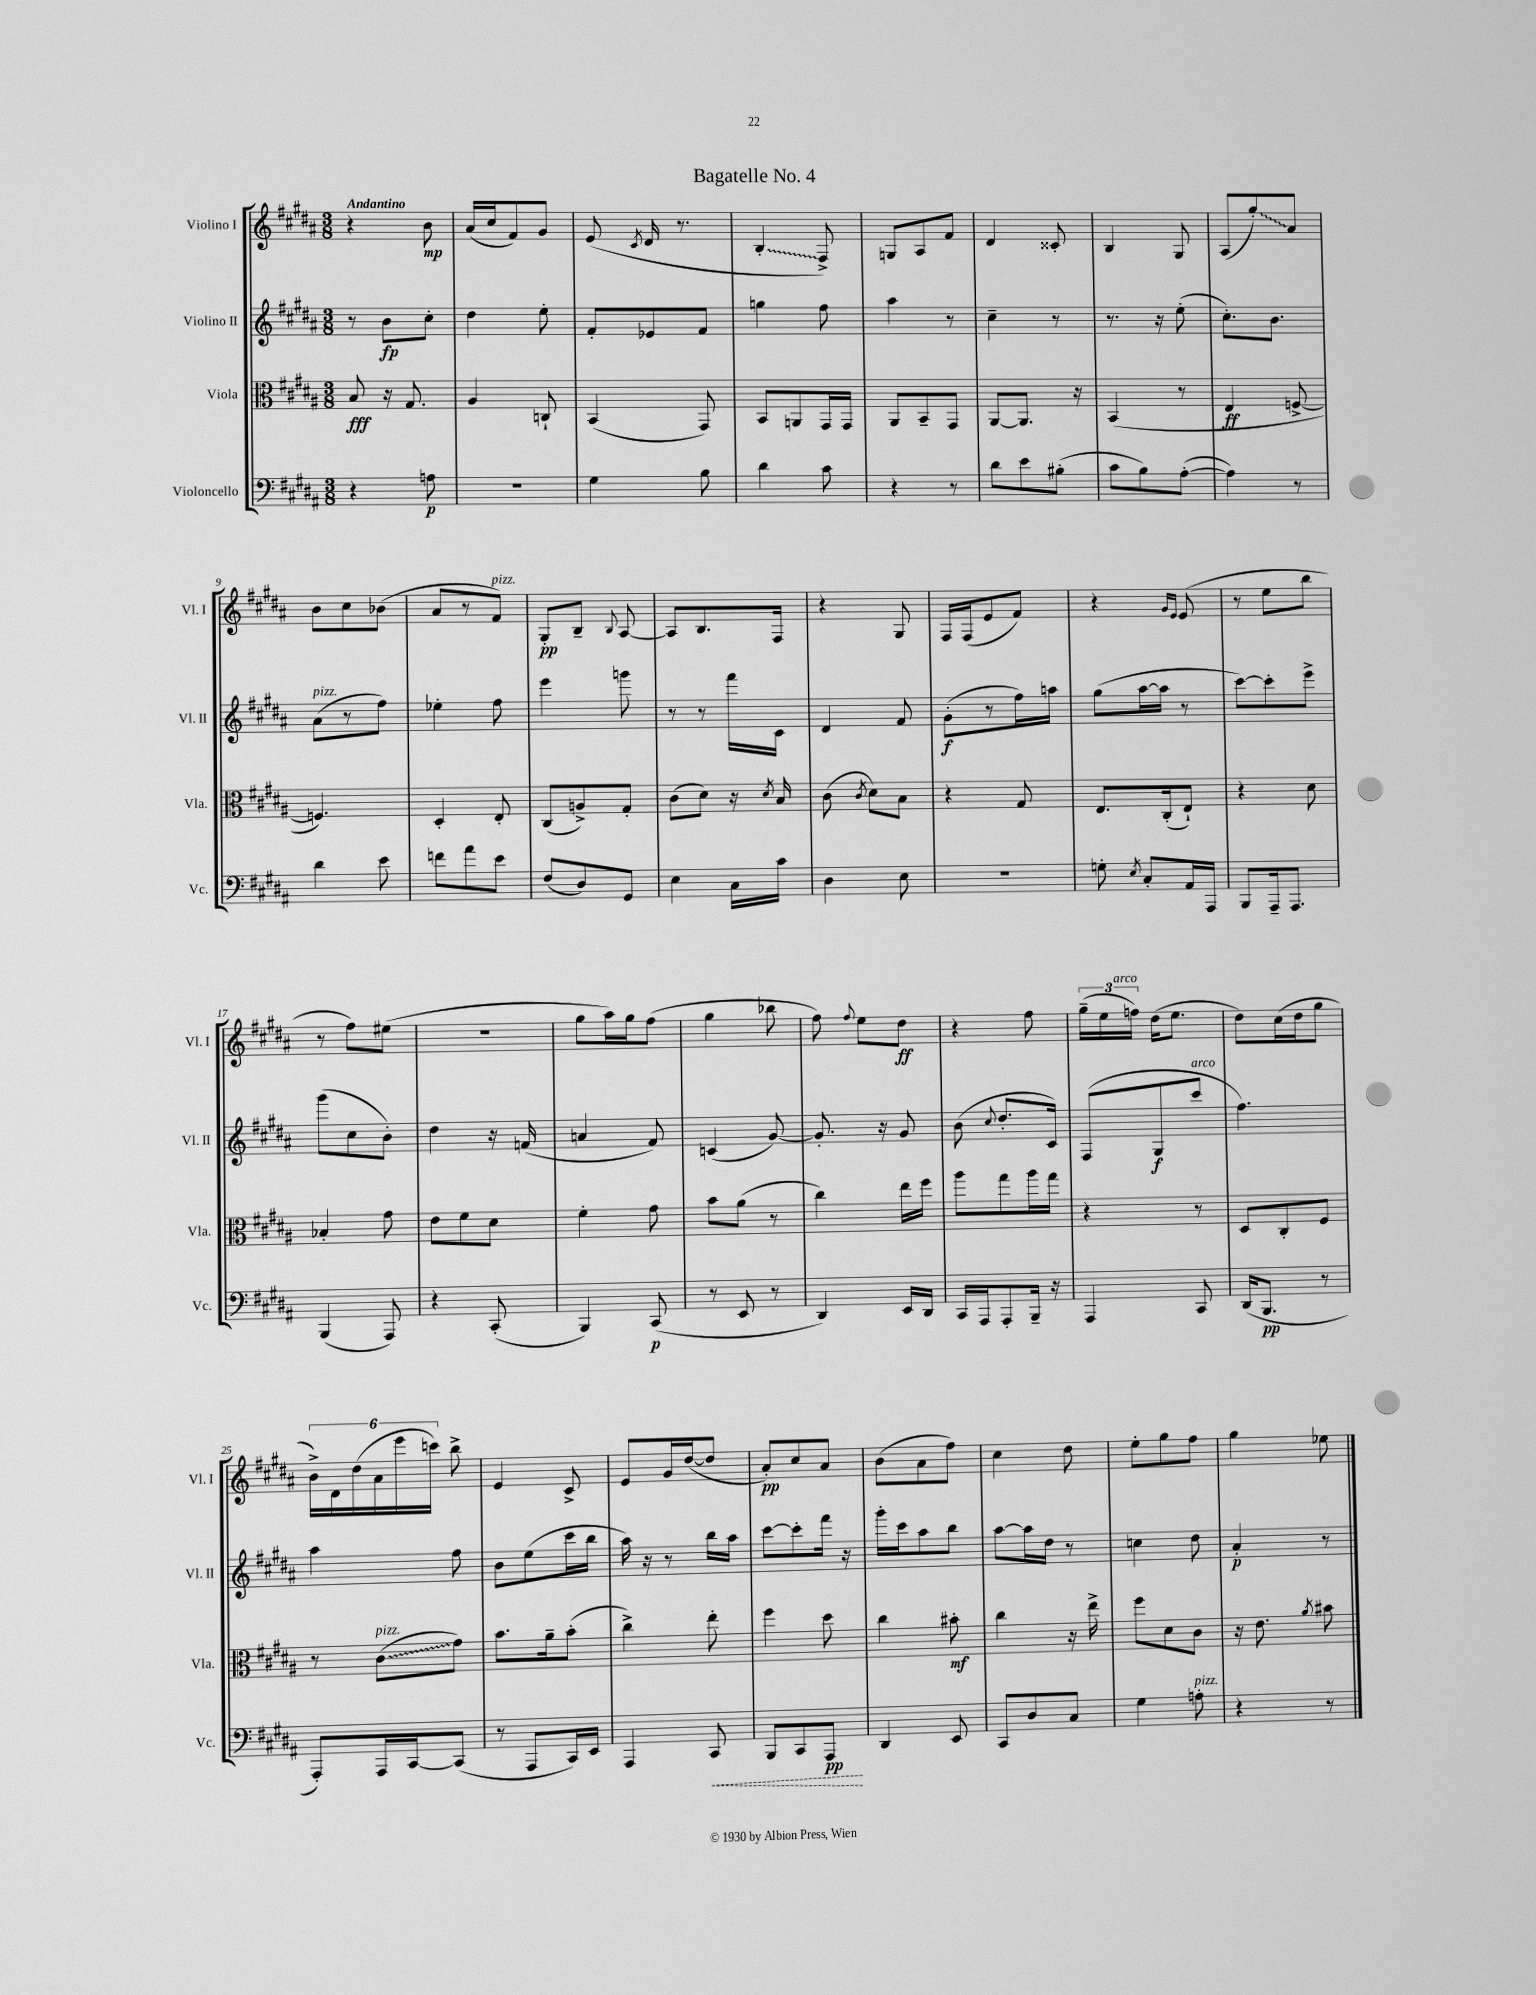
\header { title = "Bagatelle No. 4" }
<<
\new StaffGroup <<
\new Staff = "s0" \with { instrumentName = "Violino I" shortInstrumentName = "Vl. I" } {
    \clef treble \key b \major \numericTimeSignature \time 3/8 \tempo "Andantino"
    \autoBeamOff r4 b'8\mp |
    ais'16[( cis''16 fis'8) gis'8] |
    e'8( \acciaccatura { cis'8 } dis'16 r8. |
    \once \override Glissando.style = #'zigzag b4-.\glissando fis8->) |
    g8[ ais8 fis'8] |
    dis'4 cisis'8-. |
    b4 gis8 |
    ais8[( \once \override Glissando.style = #'zigzag gis''8-.\glissando) ais'8] |
    b'8[ cis''8 bes'8]( |
    ais'8[ r8 fis'8]^\markup { \italic "pizz." }) |
    gis8[-.\pp b8]-- \appoggiatura { b8 } ais8~ |
    ais8[ b8. fis16] |
    r4 gis8 |
    fis16[ fis16( e'8 fis'8]) |
    r4 \grace { gis'16[ e'16] } e'8( |
    r8 e''8[ b''8] |
    r8 fis''8[) eis''8]( |
    R4. |
    gis''8[ ais''16) gis''16 fis''8]( |
    gis''4 bes''8 |
    fis''8) \appoggiatura { fis''8 } e''8[ dis''8]\ff |
    r4 fis''8 |
    \tuplet 3/2 { gis''16[--( e''16 f''16]^\markup { \italic "arco" }) } dis''16[( e''8.] |
    dis''8[) cis''16( dis''16 gis''8] |
    \tuplet 6/4 { b'16[->) dis'16 dis''16( ais'16 e'''16 c'''16]) } b''8-> |
    e'4 cis'8-> |
    e'8[ gis'16 dis''16~( dis''8] |
    ais'8[-.\pp) cis''8 ais'8] |
    b'8[( ais'8 fis''8]) |
    cis''4 dis''8 |
    e''8[-. gis''8 fis''8] |
    gis''4 ees''8 \bar "|." |
}
\new Staff = "s1" \with { instrumentName = "Violino II" shortInstrumentName = "Vl. II" } {
    \clef treble \key b \major \numericTimeSignature \time 3/8
    \autoBeamOff r8 b'8[\fp cis''8]-. |
    dis''4 e''8-. |
    fis'8[-. ees'8 fis'8] |
    g''4 fis''8 |
    ais''4 r8 |
    cis''4-- r8 |
    r8. r16 e''8-.( |
    cis''8.[-.) b'8.] |
    ais'8[^\markup { \italic "pizz." }( r8 fis''8]) |
    ees''4-. fis''8 |
    e'''4 g'''8 |
    r8 r8 fis'''16[ cis'16] |
    dis'4 fis'8 |
    gis'8[-.\f( r8 fis''16) a''16] |
    gis''8[( ais''16~ ais''16] r8 |
    cis'''8[~) cis'''8-. e'''8]-> |
    gis'''8[( cis''8 b'8]-.) |
    dis''4 r16 f'16( |
    a'4 fis'8) |
    c'4( gis'8~) |
    gis'8.-. r16 gis'8 |
    b'8( \appoggiatura { cis''8 } dis''8.[-. cis'16]) |
    fis8[( gis8\f cis'''8]^\markup { \italic "arco" } |
    fis''4.) |
    ais''4 fis''8 |
    b'8[ e''8( cis'''16 b''16] |
    ais''16) r16 r8 b''16[ ais''16] |
    cis'''8[~ cis'''8-. fis'''16] r16 |
    gis'''16[-. cis'''16 ais''8 b''8] |
    ais''8[~ ais''16 dis''16] r8 |
    c''4 dis''8 |
    ais'4-.\p r8 \bar "|." |
}
\new Staff = "s2" \with { instrumentName = "Viola" shortInstrumentName = "Vla." } {
    \clef alto \key b \major \numericTimeSignature \time 3/8
    \autoBeamOff b8\fff r16 gis8. |
    ais4 c8-! |
    b,4( gis,8) |
    b,8[ a,8 gis,16 gis,16] |
    ais,8[ b,8-- gis,8] |
    ais,8[~ ais,8.] r16 |
    b,4( r8 |
    e4\ff f8~-> |
    f4.) |
    dis4-. e8-. |
    cis8[( a8->) gis8]-. |
    cis'8[( dis'8]) r16 \acciaccatura { dis'8 } b16 |
    cis'8( \acciaccatura { cis'8 } dis'8[) b8] |
    r4 gis8 |
    e8.[ cis16-.( e8]-!) |
    r4 dis'8 |
    bes4-. gis'8 |
    e'8[ fis'8 dis'8] |
    fis'4-. gis'8 |
    b'8[ ais'8]( r8 |
    cis''4) e''16[ fis''16] |
    ais''8[ gis''8 ais''16 gis''16] |
    r4 r8 |
    dis8[ cis8-. fis8] |
    r8 \once \override Glissando.style = #'zigzag cis'8[\glissando^\markup { \italic "pizz." }( gis'8]) |
    b'8.[ ais'16-- b'8]-.( |
    cis''4->) e''8-. |
    fis''4 dis''8 |
    cis''4 bis'8-.\mf |
    cis''4 r16 e''16-> |
    fis''8[ dis'8 cis'8] |
    r16 e'8. \acciaccatura { ais'8 } bis'8 \bar "|." |
}
\new Staff = "s3" \with { instrumentName = "Violoncello" shortInstrumentName = "Vc." } {
    \clef bass \key b \major \numericTimeSignature \time 3/8
    \autoBeamOff r4 a8\p |
    R4. |
    gis4 b8 |
    dis'4 cis'8 |
    r4 r8 |
    dis'8[ e'8 bis8]-.( |
    cis'8[ b8) ais8]~-.( |
    ais4) r8 |
    dis'4 e'8 |
    f'8[ ais'8 e'8] |
    fis8[( dis8) gis,8] |
    e4 cis16[ cis'16] |
    dis4 e8 |
    R4. |
    g8-. \acciaccatura { e8 } cis8[-. ais,16 ais,,16] |
    b,,8[ ais,,16-- ais,,8.] |
    b,,4( ais,,8) |
    r4 cis,8-.( |
    b,,4) cis,8\p( |
    r8 e,8 r8 |
    dis,4) e,16[ dis,16] |
    cis,16[ ais,,16 ais,,8-. b,,16]-- r16 |
    ais,,4 cis,8 |
    dis,16[( b,,8.]\pp r8 |
    ais,,8[-.) ais,,16 cis,16~ cis,8]( |
    r8 ais,,8[ cis,16) e,16] |
    ais,,4 \once \override Hairpin.style = #'dashed-line cis,8\< |
    b,,8[ cis,8 ais,,8]\pp\! |
    dis,4 e,8 |
    cis,8[ dis8 cis8] |
    gis4 a8-.^\markup { \italic "pizz." } |
    r4 r8 \bar "|." |
}
>>
>>
